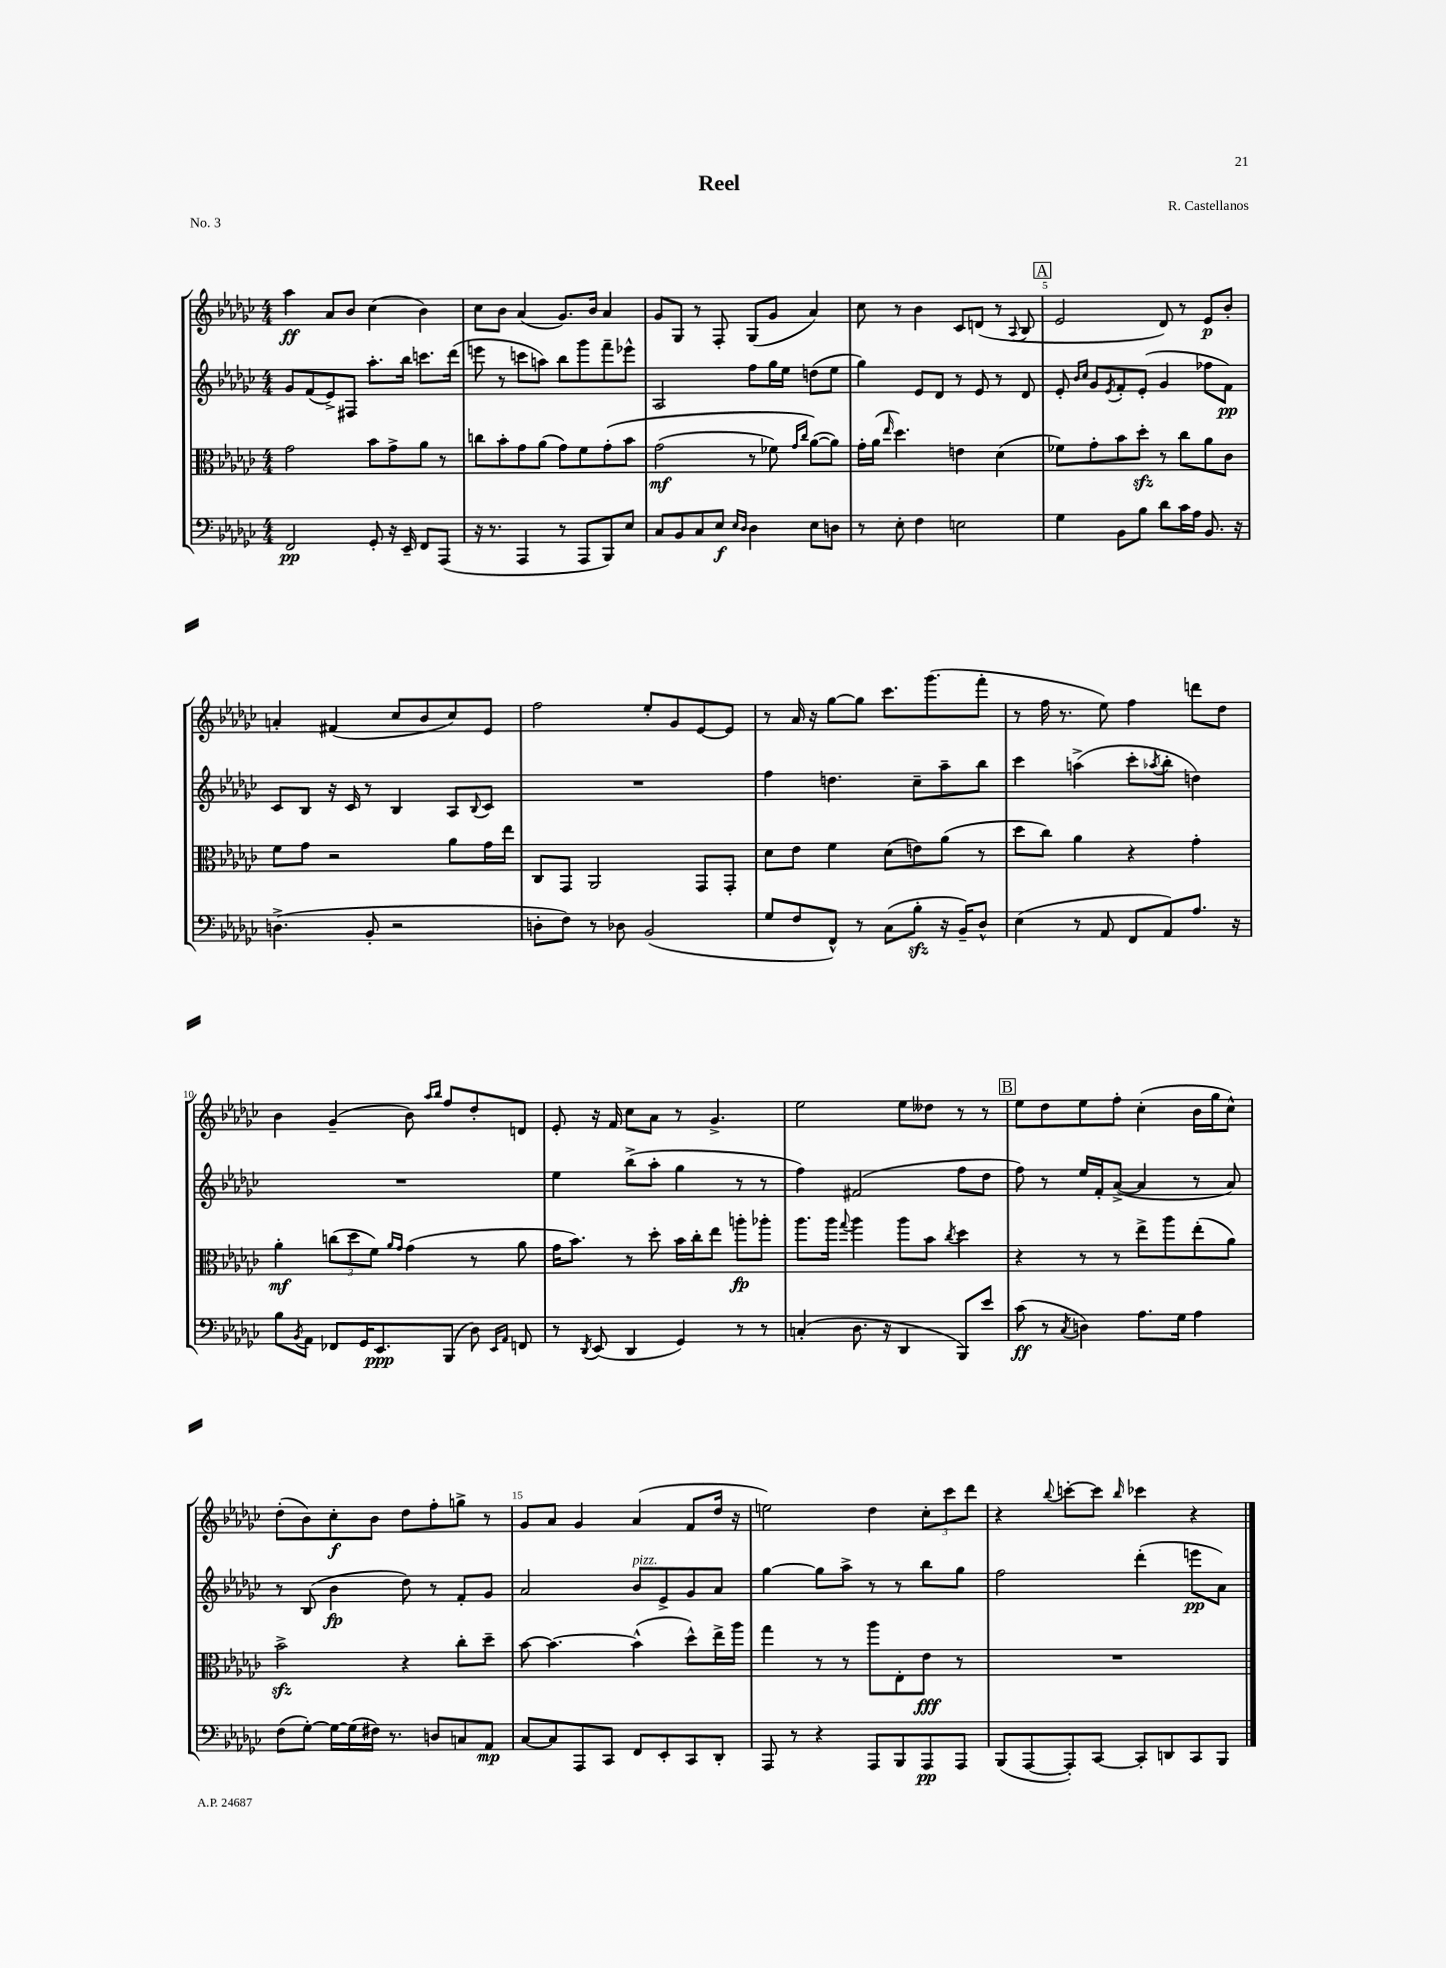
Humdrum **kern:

**kern	**kern	**kern	**kern
*staff4	*staff3	*staff2	*staff1
*clefF4	*clefC3	*clefG2	*clefG2
*k[b-e-a-d-g-c-]	*k[b-e-a-d-g-c-]	*k[b-e-a-d-g-c-]	*k[b-e-a-d-g-c-]
*M4/4	*M4/4	*M4/4	*M4/4
2FF	2g-	8g-	4aa-
.	.	(8f	.
.	.	8e-^)	8a-
.	.	8F#	8b-
8GG-'	8b-	8.aa-'	(4cc-
16r	8g-^	.	.
16EE-~	.	16bb-	.
8FF	8a-	8.ccc	4b-)
(8AAA-	8r	.	.
.	.	(16ddd-	.
=	=	=	=
16r	8cc	8eee	8cc-
8.r	.	.	.
.	8b-'	8r	8b-
4AAA-	8g-	8ccc	(4a-
.	(8a-	8aa)	.
8r	8g-)	8bb-	8.g-)
8AAA-	8f	8ggg-	.
.	.	.	16b-
8BBB-)	&(8g-'	8fff~	4a-
8E-	8b-	8eee-^^	.
=	=	=	=
8C-	(2g-	2A-	8g-
8BB-	.	.	8G-
8C-	.	.	8r
8E-	.	.	8F'
16qqE-	.	.	.
16qqD-	.	.	.
4D-	8r	8ff	(8G-
.	8f-)	16gg-	8g-
.	.	16ee-	.
.	16qqg-	.	.
.	16qqcc-	.	.
8E-	([8a-&)	(8dd	4a-)
8D	8a-])	8ee-	.
=	=	=	=
8r	16g-'	4gg-)	8cc-
.	(16a-	.	.
.	16qqee-	.	.
8E-'	4.dd-)	.	8r
4F	.	8e-	4b-
.	.	8d-	.
2E	4e	8r	8c-
.	.	8e-	(8d
.	(4d-	8r	8r
.	.	.	8qqA-
.	.	8d-	8B-
=	=	=	=
4G-	8f-)	8e-'	2e-
.	.	16qqb-	.
.	.	16qqcc-	.
.	8g-'	8g-	.
.	.	8qe-	.
8BB-	8b-	8f'	.
8B-	8dd-'	(8e-'	.
8d-	8r	4g-	8d-)
16c-	8cc-	.	8r
16A-	.	.	.
8.BB-	8a-	8ff-	8e-
.	8c-	8f)	8b-'
16r	.	.	.
=	=	=	=
(4.D^	8f	8c-	4a'
.	8g-	8B-	.
.	2r	16r	(4f#
.	.	16c-	.
8BB-'	.	8r	.
2r	.	4B-	8cc-
.	.	.	8b-
.	8a-	8A-	8cc-)
.	.	8qqB-	.
.	16g-	8c-	8e-
.	16ee-	.	.
=	=	=	=
8D'	8C-	1r	2ff
8F)	8GG-	.	.
8r	2AA-	.	.
8D-	.	.	.
(2BB-	.	.	8ee-'
.	.	.	8g-
.	8GG-	.	[8e-
.	8GG-'	.	8e-]
=	=	=	=
8G-	8d-	4ff	8r
8F	8e-	.	16a-
.	.	.	16r
8FF^^)	4f	4.dd	[8gg-
8r	.	.	8gg-]
(8C-	(8d-	.	8.ccc-
8B-'	8e)	8cc-~	.
.	.	.	(8.ggg-
16r	(8a-	8aa-~	.
16BB-~)	.	.	.
8D-^^	8r	8bb-	8fff'
=	=	=	=
(4E-	8dd-	4ccc-	8r
.	8cc-)	.	16ff
.	.	.	8.r
8r	4a-	(4aa^	.
8AA-	.	.	8ee-)
8FF	4r	8ccc-'	4ff
.	.	8qaa-	.
8AA-)	.	8bb-'	.
8.A-	4g-'	4dd)	8ddd
.	.	.	8dd-
16r	.	.	.
=	=	=	=
8B-	4a-'	1r	4b-
8qBB-	.	.	.
8AA-	.	.	.
8FF-	(12cc	.	(4g-~
.	12dd-	.	.
16GG-	.	.	.
.	12f)	.	.
8.EE-	.	.	.
.	16qqa-	.	.
.	16qqg-	.	.
.	(4g-	.	8b-)
.	.	.	16qqaa-
.	.	.	16qqbb-
(8BBB-	.	.	8ff
8D-)	8r	.	8dd-'
16qqEE-	.	.	.
16qqAA-	.	.	.
8FF	8a-	.	8d
=	=	=	=
8r	16g-	4ee-	8e-'
.	8.b-)	.	.
8qDD-	.	.	.
(8EE-	.	.	16r
.	.	.	16f
4DD-	8r	(8bb-^	8cc-
.	8dd-'	8aa-'	8a-
4GG-)	16b-	4gg-	8r
.	16cc-'	.	.
.	8ee-	.	4.g-^
8r	8aa'	8r	.
8r	8aa-'	8r	.
=	=	=	=
(4C'	8.aa-	4ff)	2ee-
.	16aa-	.	.
.	8qqgg-	.	.
8.D-	4aa-	(2f#	.
16r	.	.	.
4DD-	8aa-	.	8ee-
.	8b-	.	8dd--
.	8qcc-	.	.
8BBB-)	4dd-	8ff	8r
8e-	.	8dd-	8r
=	=	=	=
(8c-	4r	8ff)	8ee-
8r	.	8r	8dd-
8qC-	.	.	.
4D)	8r	16ee-	8ee-
.	.	16f'	.
.	8r	([8a-^	8ff'
8.A-	8ee-^	4a-]	(4cc-'
.	8aa-	.	.
16G-	.	.	.
4A-	(8ee-'	8r	16b-
.	.	.	16gg-
.	8a-)	8a-)	8cc-^^)
=	=	=	=
(8F	2b-^	8r	(8dd-'
[8G-')	.	(8B-	8b-)
16G-_	.	4b-	8cc-'
(16G-]	.	.	.
16F#)	.	.	8b-
8.r	.	.	.
.	4r	8dd-)	8dd-
8D	.	8r	8ff'
8C	8cc-'	8f'	8gg^
8AA-	8dd-~	8g-	8r
=	=	=	=
[8C-	[8b-	2a-	8g-
8C-]	4.b-_	.	8a-
8AAA-	.	.	4g-
8CC-	.	.	.
8FF	(4b-^^]	8b-	(4a-
8EE-'	.	8e-^	.
8CC-	8dd-^^)	8g-	8f
8DD-'	16ee-^	8a-	16dd-
.	16aa-	.	16r
=	=	=	=
8AAA-	4gg-	[4gg-	2ee)
8r	.	.	.
4r	8r	8gg-]	.
.	8r	8aa-^	.
8AAA-	8aa-	8r	4dd-
8BBB-	8E-'	8r	.
8AAA-	8e-	8bb-	12cc-'
.	.	.	12ccc-
8AAA-	8r	8gg-	.
.	.	.	12ddd-
=	=	=	=
(8BBB-	1r	2ff	4r
[8AAA-	.	.	.
.	.	.	8qqbb-
8AAA-'])	.	.	[8ccc'
[8CC-	.	.	8ccc]
.	.	.	16qqbb-
8CC-']	.	(4ddd-'	4ccc-
8DD	.	.	.
8CC-	.	8eee	4r
8BBB-	.	8a-)	.
==	==	==	==
*-	*-	*-	*-
